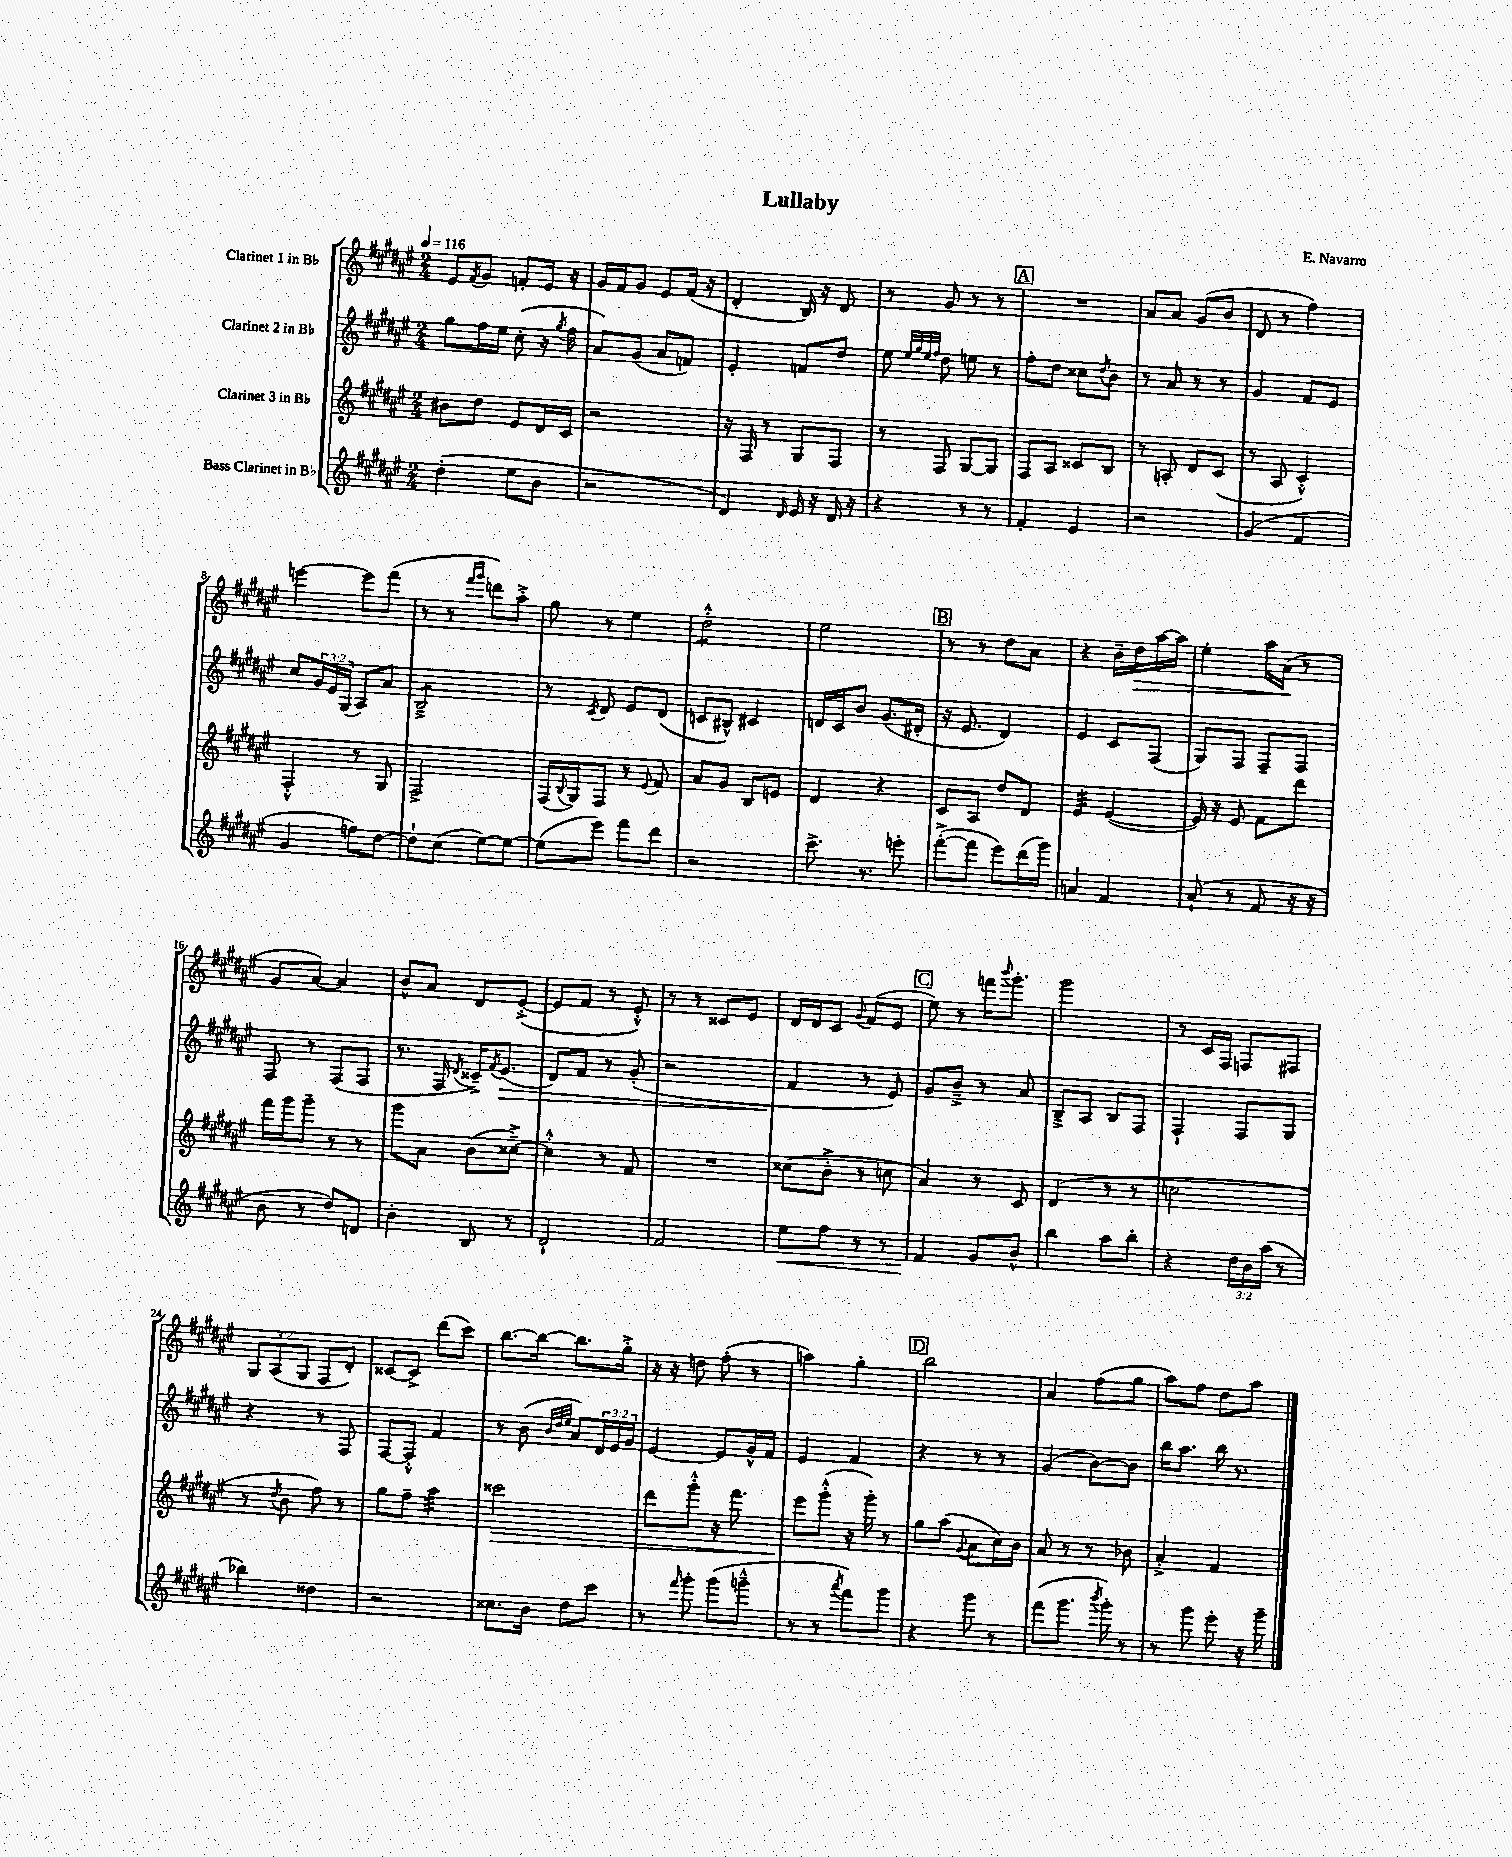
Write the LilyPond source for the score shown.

\header { title = "Lullaby" composer = "E. Navarro" }
<<
\new StaffGroup <<
\new Staff = "s0" \with { instrumentName = "Clarinet 1 in Bb" } {
    \clef treble \key fis \major \numericTimeSignature \time 2/4 \override Staff.TupletNumber.text = #tuplet-number::calc-fraction-text \tempo 4 = 116
    eis'8 \acciaccatura { fis'8 } gis'8 f'8-. eis'16 r16 |
    gis'16 fis'16 gis'8 eis'8 fis'16( r16 |
    dis'4-. b16) r16 dis'8 |
    r8 gis'8 r8 r8 |
    \mark \markup { \box "A" } R2 |
    ais'8 ais'8 gis'8( b'8 |
    dis'8 r8 fis''4) |
    e'''4~ e'''8 fis'''8( |
    r8 r8 \grace { fis'''16 gis'''16 } d'''8) ais''8-.-> |
    gis''8 r8 eis''4 |
    dis''2:8-.-^ |
    eis''2 |
    \mark \markup { \box "B" } r8 r8 dis''8 ais'8 |
    r4 b'16-- dis''16\> ais''16~ ais''16 |
    eis''4-. ais''16 ais'16\!( r8 |
    gis'8 ais'8~) ais'4 |
    b'8-^ ais'8 dis'8 eis'8~-.->( |
    eis'8 fis'8 r8 eis'8-.-^) |
    r8 r8 cisis'8 eis'8 |
    dis'16 dis'16 cis'8 \appoggiatura { gis'8 } fis'8( eis'8 |
    \mark \markup { \box "C" } eis''8) r8 f'''16 \appoggiatura { b'''8 } gis'''8.-. |
    gis'''2 |
    r8 cis'16 fis16 f8 fis8 |
    \tuplet 3/2 { gis8 ais8( gis8 } fis8 dis'8-.) |
    cisis'8~ cisis'8-> dis'''8( cis'''8) |
    b''8.~ b''16~ b''8. gis''16-.-> |
    r16 r16 d''8 fis''8-.( r8 |
    a''4) gis''4-. |
    \mark \markup { \box "D" } b''2 |
    ais'4 fis''8( gis''8 |
    ais''8) fis''8 dis''8 ais''8 \bar "|." |
}
\new Staff = "s1" \with { instrumentName = "Clarinet 2 in Bb" } {
    \clef treble \key fis \major \numericTimeSignature \time 2/4 \override Staff.TupletNumber.text = #tuplet-number::calc-fraction-text
    gis''8 fis''16 eis''16 cis''8-.( r16 \acciaccatura { gis''8 } fis''16 |
    ais'8) gis'8( ais'8 f'8) |
    eis'4-. f'8 dis''8 |
    eis''8 \grace { eis''32 gis''32 eis''32 fis''32 } dis''8 e''8 r8 |
    \mark \markup { \box "A" } fis''8-. dis''8 cisis''8 \acciaccatura { dis''8 } b'8 |
    r8 ais'8 r8 r8 |
    gis'4 fis'8 eis'8 |
    cis''8 \tuplet 3/2 { gis'16 eis'16 gis16( } ais8) ais'8 |
    b2:8---> |
    r8 \acciaccatura { cis'8 } dis'8 eis'8 dis'8( |
    c'8 bis8-^) cis'4 |
    d'16 cis'16 b'8 gis'8.( dis'16-. |
    \mark \markup { \box "B" } r16 eis'8. dis'4) |
    eis'4 cis'8 fis8( |
    gis8) fis8 fis8-- fis8 |
    fis8 r8 fis8( fis8 |
    r8. fis16 \acciaccatura { dis'8 } cisis'16--->) \acciaccatura { fis'8 } eis'8.\>( |
    dis'8) fis'8 r8 gis'8-.( |
    r2 |
    fis'4\! r8 eis'8) |
    \mark \markup { \box "C" } gis'8 b'8---> r8 ais'8 |
    b8---> ais8 b8 fis8 |
    fis4-! fis8 gis8 |
    r4 r8 fis8 |
    fis8~ fis8-.-^ fis'4 |
    r8 b'8( \grace { b'32 dis''32 eis''32 } ais'8) \tuplet 3/2 { dis'16 eis'16 gis'16 } |
    eis'4~ eis'8 gis'16-^ fis'16 |
    eis'4 fis'4 |
    \mark \markup { \box "D" } r4 r8 r8 |
    gis'4( b'8~) b'8 |
    b''16 ais''8. b''16 r8. \bar "|." |
}
\new Staff = "s2" \with { instrumentName = "Clarinet 3 in Bb" } {
    \clef treble \key fis \major \numericTimeSignature \time 2/4
    bis'8 dis''8 eis'8 dis'16 cis'16 |
    r2 |
    r16 fis16 r8 gis8 fis8 |
    r8 fis8 gis8~ gis8 |
    \mark \markup { \box "A" } fis8 ais8 cisis'8 b8 |
    r8 a8-. dis'8 cis'8( |
    r8 ais8 cis'4-.-^) |
    fis4-.-^ r8 gis8 |
    fis2-> |
    fis16( \appoggiatura { b8 } gis16) fis8 r8 \appoggiatura { eis'8 } fis'8 |
    ais'8 gis'8 b8 e'8 |
    dis'4 r4 |
    \mark \markup { \box "B" } cis'8 ais8 dis''8 dis'8 |
    eis'4:32 eis'4~( |
    eis'16) r16 eis'8 fis'8 dis'''8 |
    fis'''16 gis'''16 gis'''8-- r8 r8 |
    gis'''8 ais'8 b'8( cisis''8~--->) |
    cisis''4-.-^ r8 fis'8 |
    R2 |
    cisis''8( b'8-.-> r8 c''8 |
    \mark \markup { \box "C" } ais'4) r8 cis'8 |
    dis'4( r8 r8 |
    c''2 |
    r8 \acciaccatura { dis''8 } b'8 fis''8) r8 |
    gis''8 fis''8-- ais''4:32 |
    cisis'''2\> |
    dis'''8 gis'''8-.-^ r16 fis'''8. |
    eis'''8\! gis'''8-.-^( r16 gis'''16-.) r8 |
    \mark \markup { \box "D" } gis''8 ais''8( \appoggiatura { gis'8 } ais'8 cis''16) b'16 |
    ais'8 r8 r8 bes'8 |
    ais'4-.-> fis'4 \bar "|." |
}
\new Staff = "s3" \with { instrumentName = "Bass Clarinet in Bb" } {
    \clef treble \key fis \major \numericTimeSignature \time 2/4 \override Staff.TupletNumber.text = #tuplet-number::calc-fraction-text
    dis''4-.( eis''8 b'8 |
    r2 |
    dis'4) \grace { dis'16 } eis'16 r16 dis'16 r16 |
    r4 r8 r8 |
    \mark \markup { \box "A" } fis'4-. eis'4 |
    r2 |
    gis'4( fis'4 |
    gis'4 f''8) dis''8~ |
    dis''8-! cis''8( eis''8~) eis''8~ |
    eis''8( eis'''8) fis'''8 dis'''8 |
    r2 |
    cis'''8.-> r8. e'''8-. |
    \mark \markup { \box "B" } fis'''8~-.->( fis'''8 eis'''8) dis'''16( gis'''16) |
    a'4 fis'4 |
    ais'8-!( r8 fis'8 r16 r16 |
    b'8 r8 dis''8) d'8 |
    b'4-. b8 r8 |
    dis'2-! |
    fis'2 |
    eis''8\< fis''8 r8 r8 |
    \mark \markup { \box "C" } fis'4\! gis'8 b'8-^ |
    b''4 ais''8 b''8-. |
    r4 \tuplet 3/2 { dis''16 b'16 ais''16( } r8 |
    bes''4) disis''4 |
    r2 |
    cisis''8. b'16 dis''8 cis'''8 |
    r8 \grace { fis'''16 } gis'''8-. gis'''8( g'''8---^ |
    r8 r8 \acciaccatura { ais'''8 } fis'''8) gis'''8 |
    \mark \markup { \box "D" } r4 gis'''8 r8 |
    fis'''8( gis'''8. \acciaccatura { b'''8 } gis'''16-.) r8 |
    r8 gis'''8 eis'''8-. r16 gis'''16-- \bar "|." |
}
>>
>>
